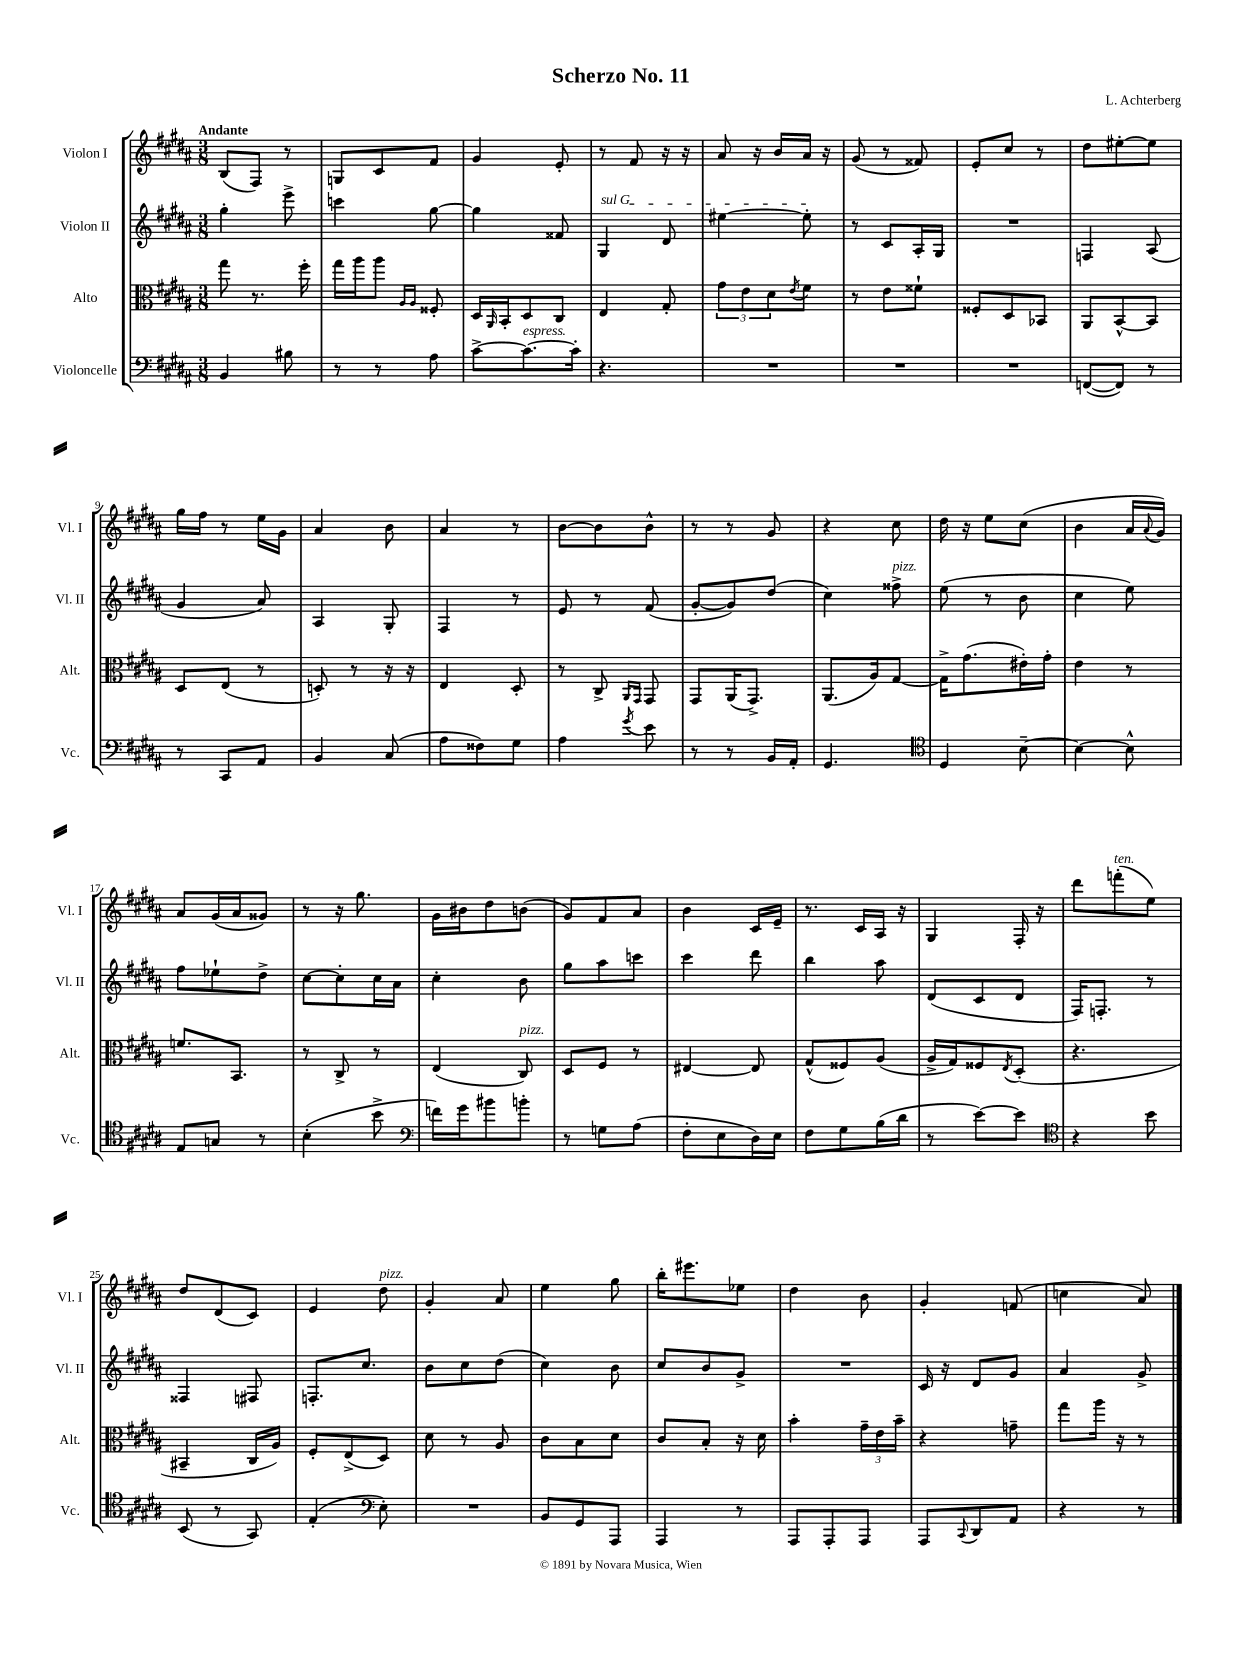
\header { title = "Scherzo No. 11" composer = "L. Achterberg" }
<<
\new StaffGroup <<
\new Staff = "s0" \with { instrumentName = "Violon I" shortInstrumentName = "Vl. I" } {
    \clef treble \key b \major \numericTimeSignature \time 3/8 \tempo "Andante"
    b8( fis8) r8 |
    g8 cis'8 fis'8 |
    gis'4 e'8-. |
    r8 fis'8 r16 r16 |
    ais'8 r16 b'16 ais'16 r16 |
    gis'8( r8 fisis'8) |
    e'8-. cis''8 r8 |
    dis''8 eis''8~-. eis''8 |
    gis''16 fis''16 r8 e''16 gis'16 |
    ais'4 b'8 |
    ais'4 r8 |
    b'8~ b'8 b'8-^ |
    r8 r8 gis'8 |
    r4 cis''8 |
    dis''16 r16 e''8 cis''8( |
    b'4 ais'16 \appoggiatura { ais'8 } gis'16) |
    ais'8 gis'16( ais'16 gisis'8) |
    r8 r16 gis''8. |
    gis'16 bis'16 dis''8 b'8( |
    gis'8) fis'8 ais'8 |
    b'4 cis'16 e'16-- |
    r8. cis'16 ais16 r16 |
    gis4 fis16-. r16 |
    dis'''8 f'''8-.^\markup { \italic "ten." }( e''8) |
    dis''8 dis'8( cis'8) |
    e'4 dis''8^\markup { \italic "pizz." } |
    gis'4-. ais'8 |
    e''4 gis''8 |
    b''16-. eis'''8. ees''8 |
    dis''4 b'8 |
    gis'4-. f'8( |
    c''4 ais'8) \bar "|." |
}
\new Staff = "s1" \with { instrumentName = "Violon II" shortInstrumentName = "Vl. II" } {
    \clef treble \key b \major \numericTimeSignature \time 3/8
    gis''4-. e'''8-> |
    c'''4 gis''8~ |
    gis''4 fisis'8 |
    \once \override TextSpanner.bound-details.left.text = \markup { \italic "sul G" } gis4\startTextSpan dis'8 |
    eis''4~ eis''8-.\stopTextSpan |
    r8 cis'8 ais16-. gis16 |
    R4. |
    f4 ais8( |
    gis'4 ais'8) |
    ais4 gis8-. |
    fis4 r8 |
    e'8 r8 fis'8( |
    gis'8~-. gis'8) dis''8( |
    cis''4) fisis''8->^\markup { \italic "pizz." } |
    e''8( r8 b'8 |
    cis''4 e''8) |
    fis''8 ees''8-! dis''8-> |
    cis''8~ cis''8-. cis''16 ais'16 |
    cis''4-. b'8 |
    gis''8 ais''8 c'''8 |
    cis'''4 dis'''8 |
    b''4 ais''8 |
    dis'8( cis'8 dis'8 |
    fis16) f8.-. r8 |
    fisis4 fis8 |
    f8.-. cis''8. |
    b'8 cis''8 dis''8( |
    cis''4) b'8 |
    cis''8 b'8 gis'8-> |
    R4. |
    cis'16 r16 dis'8 gis'8 |
    ais'4 gis'8-> \bar "|." |
}
\new Staff = "s2" \with { instrumentName = "Alto" shortInstrumentName = "Alt." } {
    \clef alto \key b \major \numericTimeSignature \time 3/8
    gis''8 r8. fis''16-. |
    gis''16 ais''16 ais''8 \grace { ais16 ais16 } fisis8-. |
    dis16 \grace { ais,16 } b,16-. dis8 cis8 |
    e4 gis8-. |
    \tuplet 3/2 { gis'8 e'8 dis'8 } \acciaccatura { e'8 } fis'8 |
    r8 e'8 fisis'8-! |
    fisis8-. dis8 bes,8 |
    ais,8 b,8~-^ b,8 |
    dis8 e8( r8 |
    d8-.) r8 r16 r16 |
    e4 dis8-. |
    r8 cis8-> \grace { ais,16 gis,16 } gis,8 |
    gis,8 ais,16( gis,8.->) |
    ais,8.( ais16) gis8~ |
    gis16-> gis'8.( eis'16-.) gis'16-. |
    e'4 r8 |
    f'8. b,8. |
    r8 cis8-> r8 |
    e4( cis8^\markup { \italic "pizz." }) |
    dis8 fis8 r8 |
    eis4~ eis8 |
    gis8-^( fisis8) ais8( |
    ais16-> gis16) fisis8 \acciaccatura { e8 } dis8-.( |
    r4. |
    bis,4-- cis16 ais16) |
    fis8-. e8->( dis8) |
    dis'8 r8 ais8 |
    cis'8 b8 dis'8 |
    cis'8 b8-. r16 dis'16 |
    b'4-. \tuplet 3/2 { gis'16-- e'16 b'16-- } |
    r4 g'8-- |
    gis''8 ais''16 r16 r8 \bar "|." |
}
\new Staff = "s3" \with { instrumentName = "Violoncelle" shortInstrumentName = "Vc." } {
    \clef bass \key b \major \numericTimeSignature \time 3/8
    b,4 bis8 |
    r8 r8 ais8 |
    cis'8~-> cis'8.~^\markup { \italic "espress." } cis'16-. |
    r4. |
    R4. |
    R4. |
    R4. |
    f,8~( f,8) r8 |
    r8 cis,8 ais,8 |
    b,4 cis8( |
    ais8 fisis8) gis8 |
    ais4 \acciaccatura { gis'8 } e'8 |
    r8 r8 b,16 ais,16-. |
    gis,4. |
    \clef tenor dis4 b8~-- |
    b4~ b8-^ |
    e8 g8 r8 |
    b4-.( b'8-> |
    \clef bass f'16) gis'16 bis'8 b'8-. |
    r8 g8 ais8( |
    fis8-. e8 dis16) e16 |
    fis8 gis8 b16( dis'16 |
    r8 e'8~) e'8 |
    \clef tenor r4 b'8 |
    b,8( r8 gis,8) |
    e4-.( \clef bass e8-.) |
    R4. |
    b,8 gis,8 ais,,8 |
    ais,,4 r8 |
    ais,,8 ais,,8-. ais,,8 |
    ais,,8 \appoggiatura { cis,8 } dis,8 ais,8 |
    r4 r8 \bar "|." |
}
>>
>>
